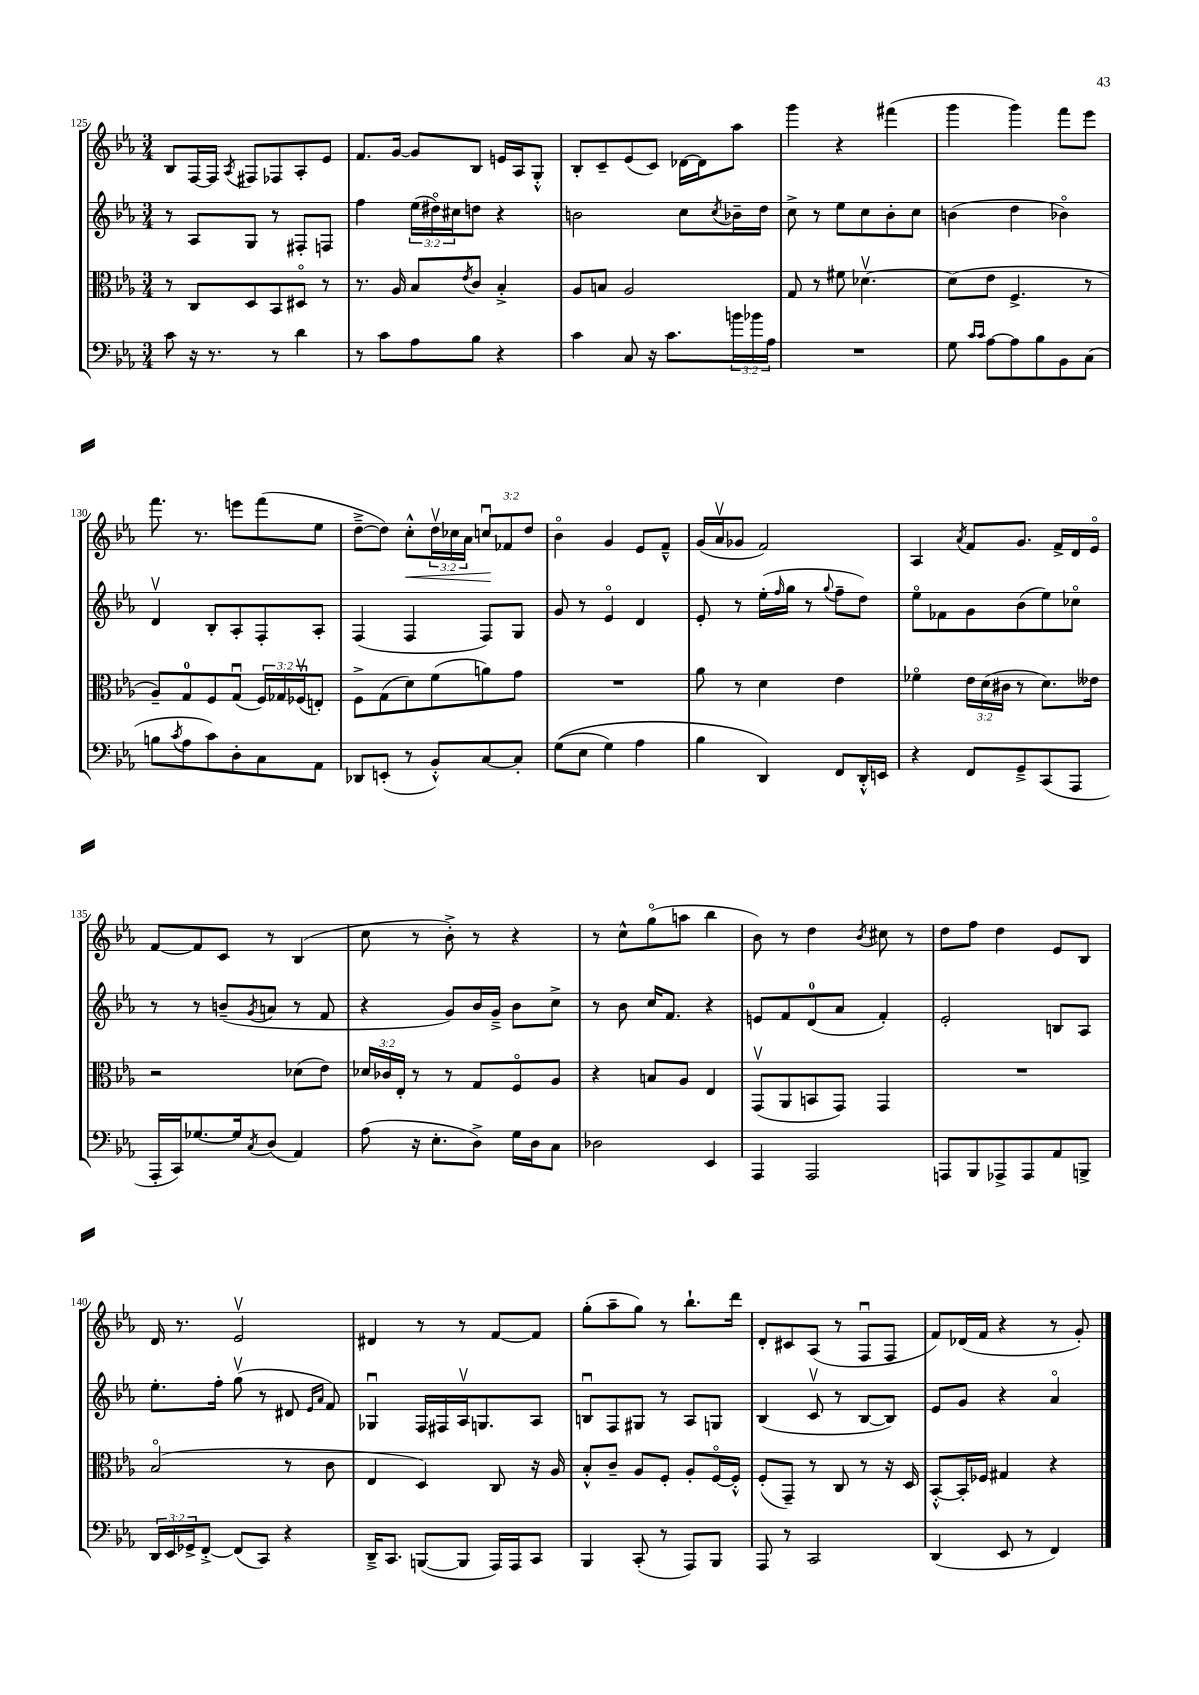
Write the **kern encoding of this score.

**kern	**kern	**kern	**kern
*staff4	*staff3	*staff2	*staff1
*clefF4	*clefC3	*clefG2	*clefG2
*k[b-e-a-]	*k[b-e-a-]	*k[b-e-a-]	*k[b-e-a-]
*M3/4	*M3/4	*M3/4	*M3/4
8c\	8r	8r	8B-/L
16r	8C/L	8A-/L	[16F/L
8.r	.	.	16F/]JJ
.	.	.	8qA-/
.	8D/	8G/J	8F#/L
8r	8BB-/	8r	8F-/
4d\	8D#o/J	8F#'/L	8A-'/
.	8r	8F/J	8e-/J
=	=	=	=
8r	8.r	4ff\	8.f/L
8c\L	.	.	.
.	16A-/	.	[16g/Jk
8A-\	8B-/L	(24ee-\LL	8g/]L
.	.	24dd#o\)	.
.	.	24cc#\J	.
.	8qe-/	.	.
8B-\J	8c/J	8dd\J	8B-/J
4r	4B-'^/	4r	16e/LL
.	.	.	16A-/J
.	.	.	8G'^^/J
=	=	=	=
4c\	8A-/L	2b\	8B-'/L
.	8B/J	.	8c~/
8C/	2A-/	.	(8e-/
16r	.	.	8c/J)
8.c\L	.	.	.
.	.	8cc\L	[16d-\LL
.	.	.	16d-\]J
.	.	8qcc/	.
24b\L	.	16b-~\L	8aa-\J
24b-\	.	.	.
.	.	16dd\JJ	.
24A-\JJ	.	.	.
=	=	=	=
2.r	8G/	8cc^\	4ggg\
.	8r	8r	.
.	8f#\	8ee-\L	4r
.	[4.d-v\	8cc\	.
.	.	8b-'\	(4fff#\
.	.	8cc\J	.
=	=	=	=
8G\	(8d-\]L	(4b\	4ggg\
16qqc/LL	.	.	.
16qqc/JJ	.	.	.
[8A-\L	8e-\J	.	.
8A-\]	4.F^/	4dd\	4ggg\)
8B-\	.	.	.
8BB-\	.	4b-o\)	8fff\L
(8C\J	8r	.	8eee-\J
=	=	=	=
8B\L	8A-~/L)	4dv/	8.fff\
8qc/	.	.	.
8A-\	8G/	.	.
.	.	.	8.r
8c\)	8F/	8B-'/L	.
8D'\	(8Gu/J	8A-'/	8eee\L
8C\	24F/LL)	8F'/	(8fff\
.	24G-/	.	.
.	(24F-v/J	.	.
8AA-\J	8E'/J)	8A-'/J	8ee-\J
=	=	=	=
8DD-/L	8F^\L	(4F/	[8dd~^\L
(8EE'/J	(8G\	.	8dd\]J)
8r	8d\)	4F/	8cc'^^\L
8BB-'^^/L)	(8f\	.	24ddv\L
.	.	.	24cc-\
.	.	.	24a-\JJ
[8C/	8a\)	8F/L)	12ccu/L
.	.	.	12f-/
8C'/]J	8g\J	8G/J	.
.	.	.	12dd/J
=	=	=	=
&((8G\L	2.r	8g/	4b-o\
8E-\J	.	8r	.
4G\)	.	4e-o/	4g/
4A-\	.	4d/	8e-/L
.	.	.	8f~^^/J
=	=	=	=
4B-\	8a-\	8e-'/	(16g/LL
.	.	.	16a-v/J
.	8r	8r	8g-/J
4DD/&)	4d\	(16ee-'\LL	2f/)
.	.	16qqff/	.
.	.	16gg\JJ	.
.	.	8r	.
.	.	8qqgg/	.
8FF/L	4e-\	8ff~\L	.
16DD'^^/L	.	8dd\J)	.
16EE/JJ	.	.	.
=	=	=	=
4r	4f-o\	8ee-o\L	4A-/
.	.	8f-\	.
.	.	.	8qa-/
8FF/L	24e-\LL	8g\	8f/L
.	(24d\	.	.
.	24c#\JJ	.	.
8GG~^/	8r	(8b-\	8.g/J
(8CC/	8.d\L)	8ee-\)	.
.	.	.	16f^/LL
8AAA-/J	.	8cc-o\J	16d/
.	16e--\Jk	.	16e-o/JJ
=	=	=	=
16AAA-'/LL	2r	8r	[8f/L
16CC/J)	.	.	.
[8.G-/	.	8r	8f/]
.	.	(8b~/L	8c/J
16G-/]k	.	.	.
8qC/	.	8qg/	.
(8D/J	.	8a/J	8r
4AA-/)	(8d-\L	8r	(4B-/
.	8e-\J)	8f/	.
=	=	=	=
(8A-\	24d-/LL	4r	8cc\
.	24c-/	.	.
.	24E-'/JJ	.	.
16r	8r	.	8r
8.E-'\L	.	.	.
.	8r	8g/L)	8b-'^\)
8D^\J)	8G/L	16b-/L	8r
.	.	16g~^/JJ	.
16G\LL	8Fo/	8b-\L	4r
16D\J	.	.	.
8C\J	8A-/J	8cc^\J	.
=	=	=	=
2D-\	4r	8r	8r
.	.	8b-\	8cc^^\L
.	8B/L	16cc/LK	(8ggo\
.	.	8.f/J	.
.	8A-/J	.	8aa\J
4EE-/	4E-/	4r	4bb-\
=	=	=	=
4AAA-/	(8GGv/L	8e/L	8b-\)
.	8AA-/	8f/	8r
2AAA-/	8BB/	(8d/	4dd\
.	8GG/J)	8a-/J	.
.	.	.	8qb-/
.	4GG/	4f'/)	8cc#\
.	.	.	8r
=	=	=	=
8AAA/L	2.r	2e-'/	8dd\L
8BBB-/	.	.	8ff\J
8AAA-^/	.	.	4dd\
8AAA-/	.	.	.
8AA-/	.	8B/L	8e-/L
8BBB^/J	.	8A-/J	8B-/J
=	=	=	=
24DD/LL	(2B-o/	8.ee-'\L	16d/
24EE-/	.	.	.
.	.	.	8.r
24GG-^/J	.	.	.
[8FF'^/J	.	.	.
.	.	16ff'\Jk	.
(8FF/]L	.	(8ggv\	2e-v/
8CC/J)	.	8r	.
4r	8r	8d#/	.
.	.	16qqe-/LL	.
.	.	16qqa-/JJ	.
.	8c\	8f/)	.
=	=	=	=
16DD~^/LK	4E-/	4G-u/	4d#/
8.CC/J	.	.	.
([8BBB/L	4D/)	16F/LL	8r
.	.	16F#/	.
8BBB/]J	.	16A-v/J	8r
.	.	8.G/	.
16AAA-/LL)	8C/	.	[8f/L
16AAA-/J	.	.	.
8CC/J	16r	8A-/J	8f/]J
.	16A-/	.	.
=	=	=	=
4BBB-/	8B-'^^/L	8Bu/L	(8gg'\L
.	8c~/J	8F/	8aa-~\
(8CC'/	8A-/L	8G#/J	8gg\J)
8r	8F'/J	8r	8r
8AAA-/L)	8A-'/L	8A-/L	8.bb-`\L
8BBB-/J	[16Fo/L	8G/J	.
.	16F'^^/]JJ	.	16ddd\Jk
=	=	=	=
8AAA-/	(8F'/L	(4B-/	8d'/L
8r	8GG~/J)	.	8c#/
2CC/	8r	8cv/	(8A-/J
.	8C/	8r	8r
.	8r	[8B-/L	8Fu/L
.	16r	8B-/]J)	8F/J
.	16D/	.	.
=	=	=	=
(4DD/	[8BB-'^^/L	8e-/L	8f/L)
.	16BB-'/]L	8g/J	(16d-/L
.	16F-/JJ	.	16f/JJ
8EE-/	4G#/	4r	4r
8r	.	.	.
4FF/)	4r	4a-o/	8r
.	.	.	8g'/)
==	==	==	==
*-	*-	*-	*-
